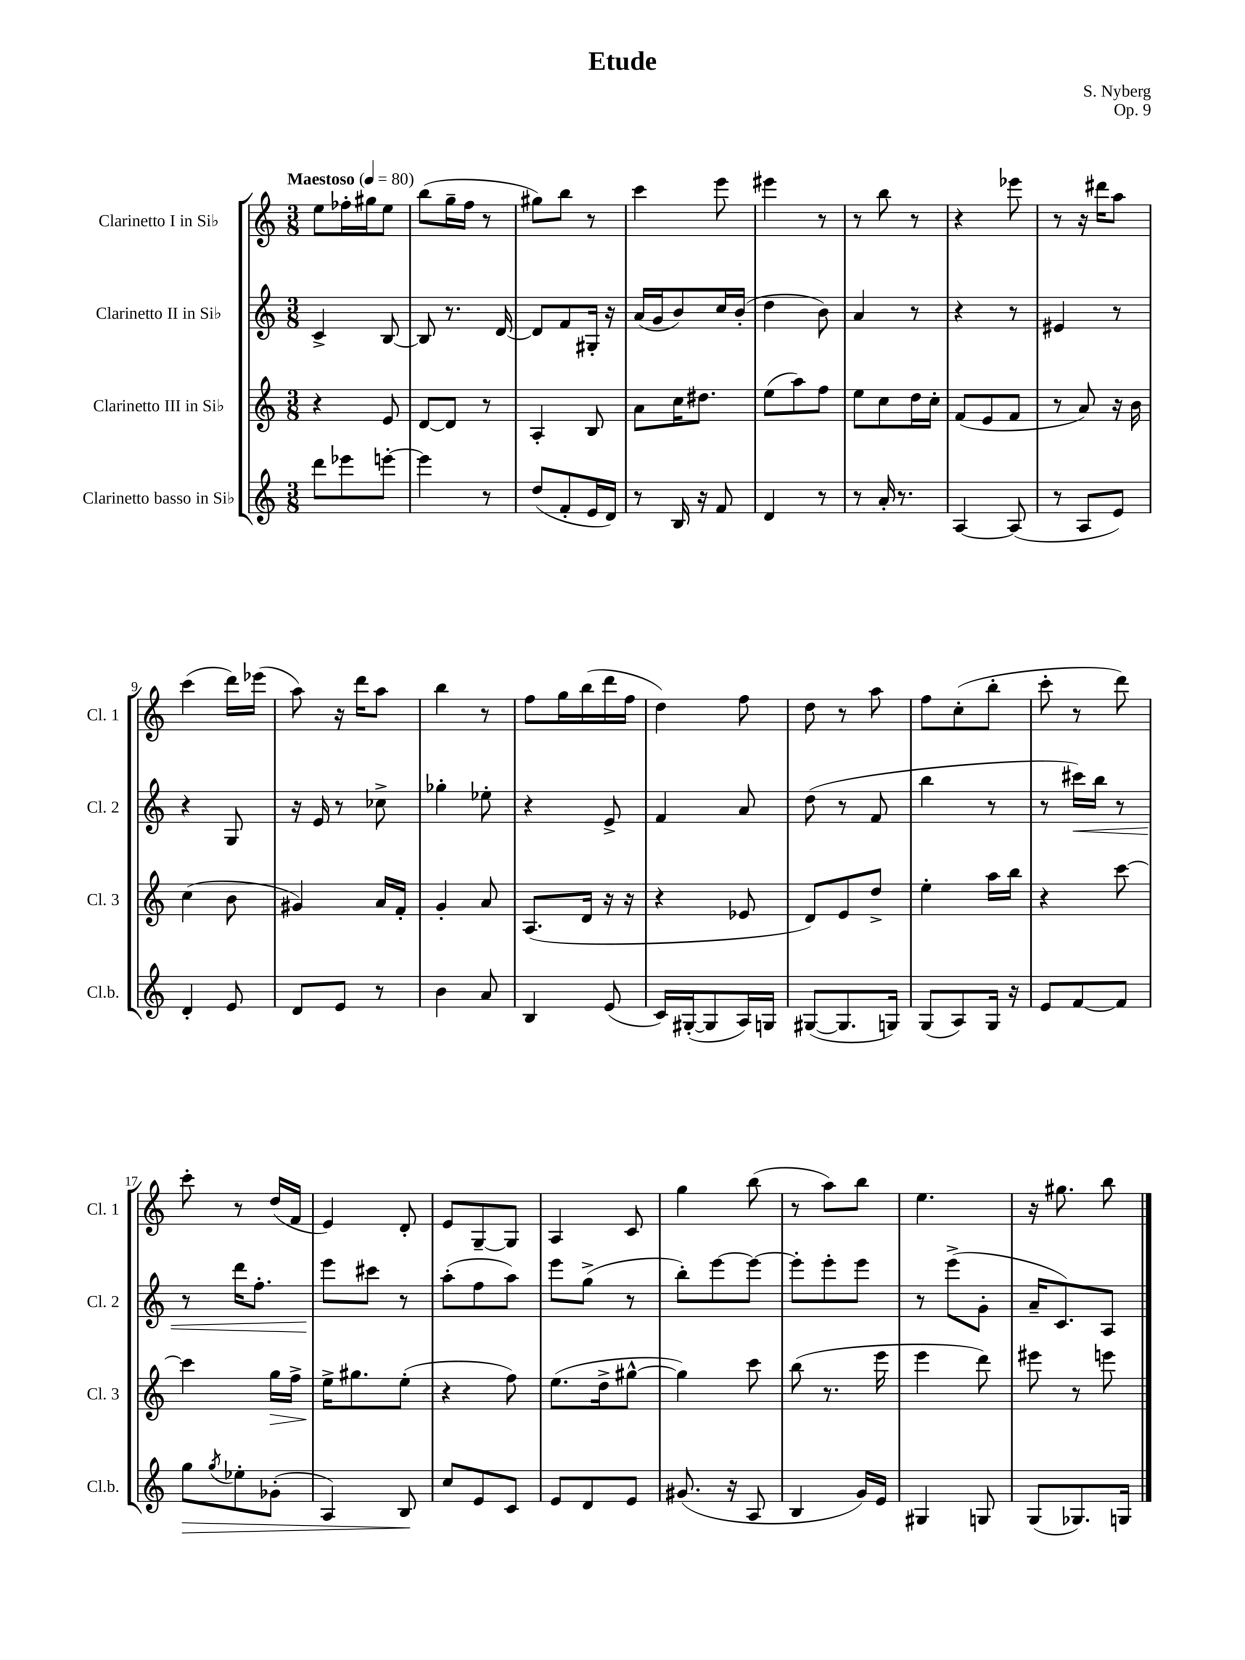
\header { title = "Etude" composer = "S. Nyberg" opus = "Op. 9" }
<<
\new StaffGroup <<
\new Staff = "s0" \with { instrumentName = "Clarinetto I in Sib" shortInstrumentName = "Cl. 1" } {
    \clef treble \key c \major \numericTimeSignature \time 3/8 \tempo "Maestoso" 4 = 80
    e''8 fes''16-. gis''16 e''8 |
    b''8( g''16-- f''16 r8 |
    gis''8) b''8 r8 |
    c'''4 e'''8 |
    eis'''4 r8 |
    r8 b''8 r8 |
    r4 ees'''8 |
    r8 r16 dis'''16 a''8 |
    c'''4( d'''16) ees'''16( |
    a''8) r16 d'''16 a''8 |
    b''4 r8 |
    f''8 g''16 b''16( d'''16 f''16 |
    d''4) f''8 |
    d''8 r8 a''8 |
    f''8 c''8-.( b''8-. |
    c'''8-. r8 d'''8) |
    c'''8-. r8 d''16( f'16 |
    e'4) d'8-. |
    e'8 g8~-- g8 |
    a4 c'8 |
    g''4 b''8( |
    r8 a''8) b''8 |
    e''4. |
    r16 gis''8. b''8 \bar "|." |
}
\new Staff = "s1" \with { instrumentName = "Clarinetto II in Sib" shortInstrumentName = "Cl. 2" } {
    \clef treble \key c \major \numericTimeSignature \time 3/8
    c'4-> b8~ |
    b8 r8. d'16~ |
    d'8 f'8 gis16-. r16 |
    a'16( g'16 b'8) c''16 b'16-.( |
    d''4 b'8) |
    a'4 r8 |
    r4 r8 |
    eis'4 r8 |
    r4 g8 |
    r16 e'16 r8 ces''8-> |
    ges''4-. ees''8-. |
    r4 e'8-> |
    f'4 a'8 |
    d''8( r8 f'8 |
    b''4 r8 |
    r8 cis'''16\<) b''16 r8 |
    r8 d'''16 f''8.-. |
    e'''8\! cis'''8 r8 |
    a''8-.( f''8 a''8) |
    e'''8 g''8->( r8 |
    b''8-.) e'''8~ e'''8~ |
    e'''8-. e'''8-. e'''8 |
    r8 e'''8->( g'8-. |
    a'16-- c'8.) a8 \bar "|." |
}
\new Staff = "s2" \with { instrumentName = "Clarinetto III in Sib" shortInstrumentName = "Cl. 3" } {
    \clef treble \key c \major \numericTimeSignature \time 3/8
    r4 e'8 |
    d'8~ d'8 r8 |
    a4-. b8 |
    a'8 c''16 dis''8. |
    e''8( a''8) f''8 |
    e''8 c''8 d''16 c''16-. |
    f'8( e'8 f'8 |
    r8 a'8) r16 b'16 |
    c''4( b'8 |
    gis'4) a'16 f'16-. |
    g'4-. a'8 |
    a8.( d'16 r16 r16 |
    r4 ees'8 |
    d'8) e'8 d''8-> |
    e''4-. a''16 b''16 |
    r4 c'''8~ |
    c'''4 g''16\> f''16-> |
    e''16->\! gis''8. e''8-.( |
    r4 f''8) |
    e''8.( d''16-> gis''8~-^ |
    gis''4) c'''8 |
    b''8( r8. e'''16 |
    e'''4 d'''8) |
    eis'''8 r8 e'''8 \bar "|." |
}
\new Staff = "s3" \with { instrumentName = "Clarinetto basso in Sib" shortInstrumentName = "Cl.b." } {
    \clef treble \key c \major \numericTimeSignature \time 3/8
    d'''8 ees'''8 e'''8~-. |
    e'''4 r8 |
    d''8( f'8-. e'16 d'16) |
    r8 b16 r16 f'8 |
    d'4 r8 |
    r8 a'16-. r8. |
    a4~ a8( |
    r8 a8 e'8) |
    d'4-. e'8 |
    d'8 e'8 r8 |
    b'4 a'8 |
    b4 e'8( |
    c'16) gis16~-.( gis8 a16) g16 |
    gis8~( gis8. g16) |
    g8( a8) g16 r16 |
    e'8 f'8~ f'8 |
    g''8\> \acciaccatura { g''8 } ees''8-. ges'8-.( |
    a4) b8\! |
    c''8 e'8 c'8 |
    e'8 d'8 e'8 |
    gis'8.( r16 a8 |
    b4 g'16) e'16 |
    gis4 g8 |
    g8( ges8.) g16 \bar "|." |
}
>>
>>
